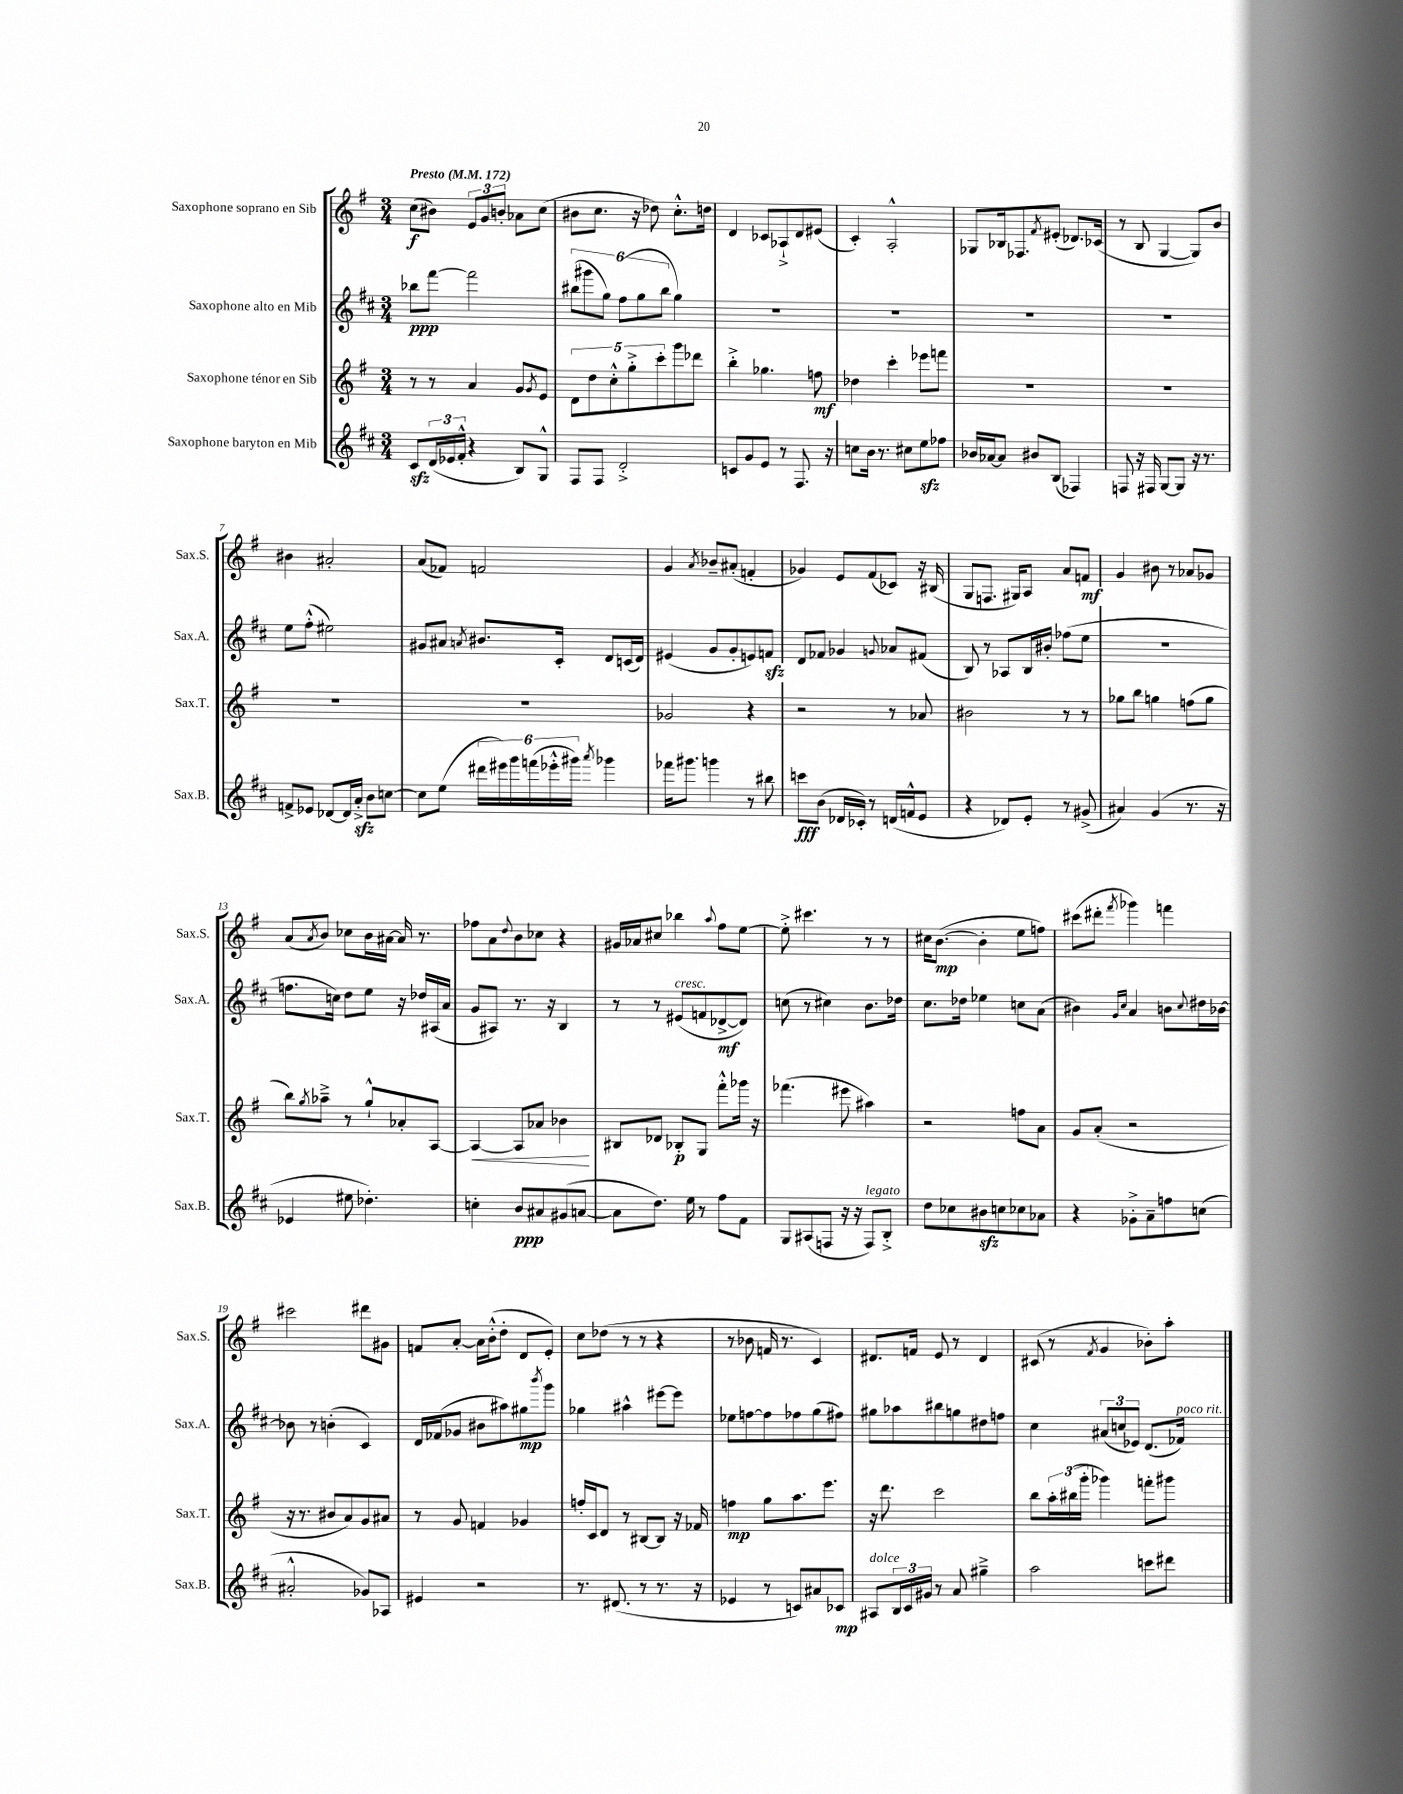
<<
\new StaffGroup <<
\new Staff = "s0" \with { instrumentName = "Saxophone soprano en Sib" shortInstrumentName = "Sax.S." } {
    \clef treble \key g \major \numericTimeSignature \time 3/4 \tempo "Presto" 4 = 172
    c''8\f( bis'8) \tuplet 3/2 { e'8 g'8 b'8-. } aes'8 c''8( |
    bis'8 c''8. r16 des''8) c''8.-.-^ d''16 |
    d'4 ces'8 aes8-!-> d'8 eis'8( |
    c'4-.) a2-.-^ |
    ges8 bes16 fes8. \acciaccatura { fis'8 } eis'8-.( des'8.) ces'16( |
    r8 b8 g4~ g8) b'8 |
    bis'4 ais'2-. |
    a'8( fes'8) f'2 |
    g'4 \acciaccatura { a'8 } bes'8-- ais'8-.( f'4-. |
    ges'4) e'8 fis'8( ces'8) r16 bis16( |
    g8 f8. gis16) a8 a'8 f'8\mf |
    g'4 bis'8 r8 aes'8 ges'8 |
    a'8( \acciaccatura { a'8 } b'8) ces''8 b'16 ais'16~ ais'16 r8. |
    fes''8 a'8 \appoggiatura { d''8 } b'8 ces''8 r4 |
    gis'16 aes'16 cis''8 bes''4 \appoggiatura { a''8 } fis''8 e''8~ |
    e''8-.-> cis'''4. r8 r8 |
    cis''16 b'8.~\mp( b'4-. e''8 f''8) |
    cis'''8( dis'''8-. \acciaccatura { fis'''8 } ges'''4) f'''4 |
    cis'''2 dis'''8 gis'8 |
    f'8 a'8~-. a'16 b'16-.-^( d''8-. d'8 e'8-.) |
    c''8 des''8( r8 r8 r4 |
    r8 bes'8 f'16 r8. c'4) |
    dis'8. f'16 e'8 r8 dis'4 |
    cis'8( r8 \acciaccatura { fis'8 } g'4 bes'8-.) a''8-. \bar "|." |
}
\new Staff = "s1" \with { instrumentName = "Saxophone alto en Mib" shortInstrumentName = "Sax.A." } {
    \clef treble \key d \major \numericTimeSignature \time 3/4
    bes''8\ppp fis'''8~ fis'''2 |
    \tuplet 6/4 { bis''8( gis'''8 g''8) fis''8( g''8 bis''8 } g''4) |
    R2. |
    R2. |
    R2. |
    R2. |
    e''8 fis''8-.-^( eis''2) |
    gis'8 ais'8 \acciaccatura { a'8 } bis'8. cis'16-. d'8 c'16( d'16) |
    eis'4( g'8 g'8-. e'8) f'8\sfz |
    d'8 fes'8 ges'4 \appoggiatura { g'8 } aes'8 fis'8( |
    b8) r8 aes8 b16 bis'16-. fes''8( e''8 |
    R2. |
    f''8. c''16) d''8 e''8 r16 des''16 ais16( a'16 |
    g'8 ais8) r8. r16 b4 |
    r8 r8 eis'8^\markup { \italic "cresc." }( f'8 des'8~->\mf des'8) |
    c''8( r8 cis''4) b'8. des''16 |
    cis''8. des''16 ees''4 c''8 a'8( |
    bis'4) \grace { g'16 cis''16 } a'4 b'8 \appoggiatura { cis''8 } dis''16 bes'16~ |
    bes'8 r8 b'4-.( cis'4) |
    d'16 fes'16( ges'8 bis'8 ais''8) gis''8\mp \acciaccatura { b'''8 } g'''8 |
    ges''4 ais''4-^ eis'''8~ eis'''8 |
    ees''8 f''8~ f''8 fes''8 g''8( fis''8) |
    gis''8 aes''8 bis''8 g''8 dis''8 f''8 |
    cis''4 \tuplet 3/2 { ais'8( c''8 ees'8) } d'8.( fes'16^\markup { \italic "poco rit." }) \bar "|." |
}
\new Staff = "s2" \with { instrumentName = "Saxophone ténor en Sib" shortInstrumentName = "Sax.T." } {
    \clef treble \key g \major \numericTimeSignature \time 3/4
    r8 r8 a'4 g'8 \acciaccatura { g'8 } e'8 |
    \tuplet 5/4 { d'8 d''8 c''8-.-^ g''8-.-> c'''8-. } g'''8 des'''8 |
    b''4-.-> ges''4. f''8\mf |
    des''4 c'''4-. ees'''8 f'''8 |
    R2. |
    R2. |
    R2. |
    R2. |
    ges'2 r4 |
    r2 r8 aes'8 |
    bis'2 r8 r8 |
    ges''8 b''8 g''4 f''8( g''8 |
    b''8) \acciaccatura { g''8 } aes''8---> r8 g''8-!-^ aes'8-. a8~ |
    a4~\< a8 aes'8 bes'4\! |
    bis8 des'8 bes8-.\p g8 fis'''8-.-^ ges'''16 r16 |
    fes'''4.( eis'''8 ais''4) |
    r2 f''8 a'8 |
    g'8 a'8-.( r2 |
    r16 r8. bis'8 a'8) g'8 ais'8 |
    r8 g'8 f'4 ges'4 |
    f''16-. c'16 d'8 r8 bis8~ bis8 r16 fes'16 |
    f''4\mp g''8 a''8. e'''8. |
    r16 d'''8. c'''2 |
    b''8 \tuplet 3/2 { a''16-. bis''16( g'''16-. } ges'''4) f'''8-. gis'''8 \bar "|." |
}
\new Staff = "s3" \with { instrumentName = "Saxophone baryton en Mib" shortInstrumentName = "Sax.B." } {
    \clef treble \key d \major \numericTimeSignature \time 3/4
    cis'8\sfz \tuplet 3/2 { d'16( ees'16 fis'16-.-^ } r4 b8) g8-^ |
    fis8 fis8 d'2-.-> |
    c'8 g'8 e'8 r8 fis8. r16 |
    c''8 b'16 r8. cis''8 e''8\sfz fes''8 |
    bes'16 aes'16~ aes'8 bis'8 b8( fes4) |
    f8 r16 fis16 g8~ g8 r16 r8. |
    f'8-> ees'8 des'8~ des'16 a'16-.->\sfz b'8 c''8~ |
    c''8 e''8( \tuplet 6/4 { dis'''16 eis'''16) g'''16 f'''16( ees'''16-.-^ gis'''16) } \acciaccatura { a'''8 } ges'''4 |
    fes'''16 gis'''8. g'''4 r8 bis''8 |
    c'''8\fff b'8( des'16 ces'16-.) r8 d'16( f'16-^ e'8 |
    r4 des'8) e'8-. r8 gis'8->( |
    ais'4) g'4( r8. r16 |
    ees'4 eis''8 des''4.-.) |
    c''4-. b'8\ppp ais'8 gis'8( a'8~ |
    a'8 d''8.) e''16 r8 fis''8 fis'8 |
    g8 ais8( f8 r16 r16 f8^\markup { \italic "legato" }) b8-.-> |
    d''8 ces''8 bis'8\sfz c''8 ces''8 aes'8 |
    r4 ges'8-.-> a'8-- f''8 c''8( |
    ais'2-.-^ ges'8) aes8 |
    eis'4 r2 |
    r8. dis'8.( r8 r8. r16 |
    ees'4 r8 c'8) ais'8 ces'8\mp |
    ais8^\markup { \italic "dolce" } \tuplet 3/2 { b16 cis'16 gis'16 } r8 a'8 gis''4---> |
    a''2 c'''8 dis'''8 \bar "|." |
}
>>
>>
